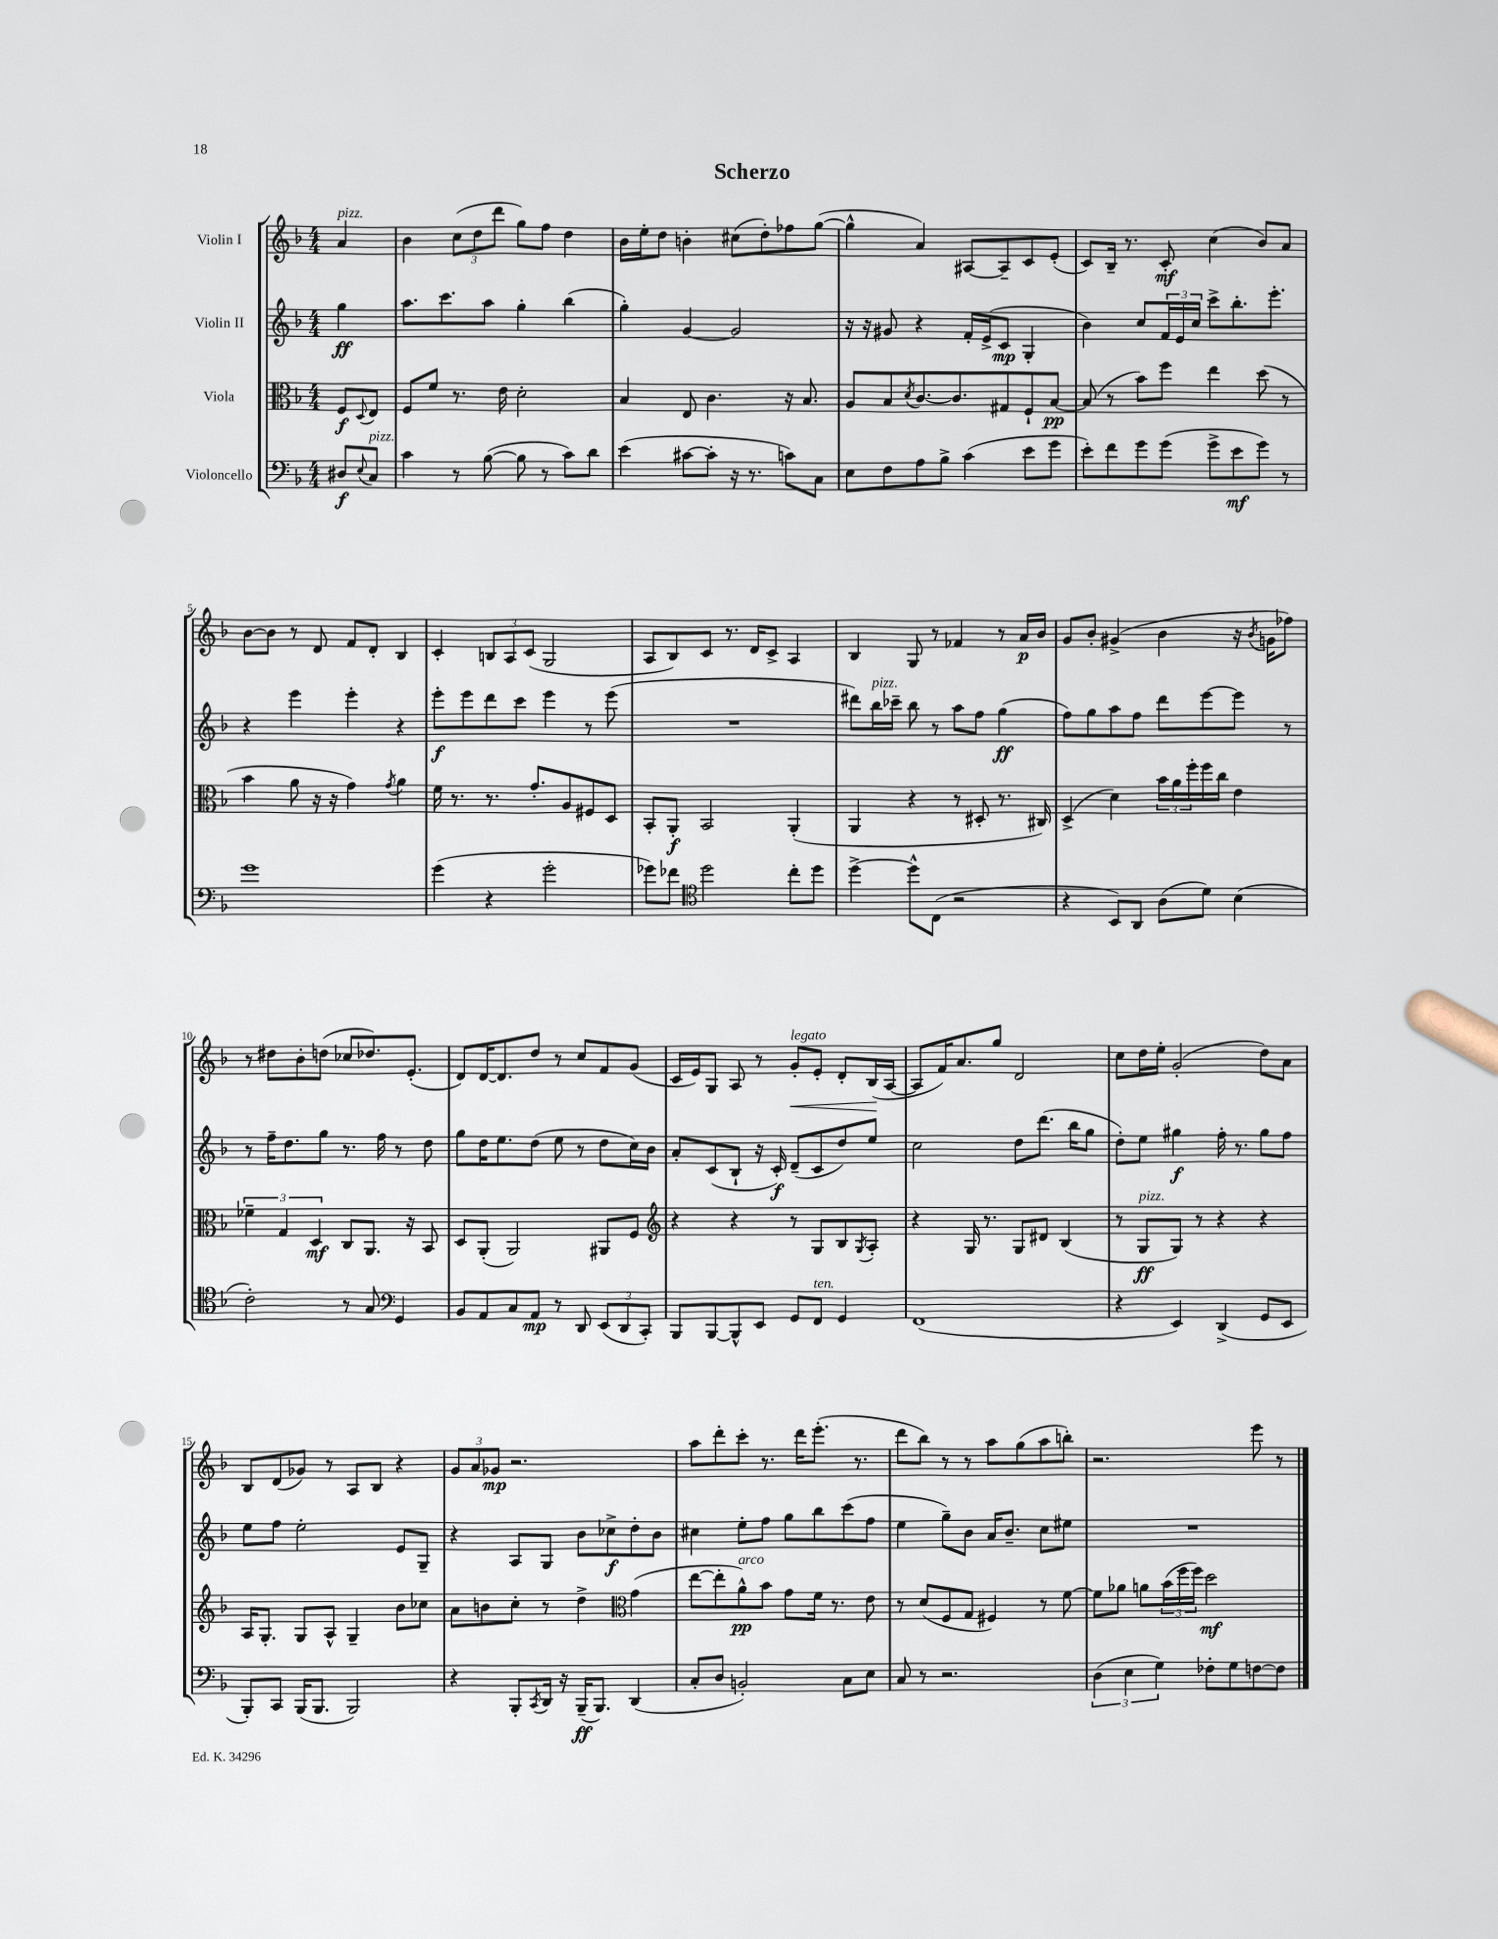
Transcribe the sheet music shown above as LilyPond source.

\header { title = "Scherzo" }
<<
\new StaffGroup <<
\new Staff = "s0" \with { instrumentName = "Violin I" } {
    \clef treble \key f \major \numericTimeSignature \time 4/4 \partial 4
    a'4^\markup { \italic "pizz." } |
    bes'4 \tuplet 3/2 { c''8( d''8 d'''8 } g''8) f''8 d''4 |
    bes'16 e''16-. d''8 b'4-. cis''8( d''8-.) fes''8 g''8~( |
    g''4-^ a'4) ais8~ ais8-- c'8 e'8-.( |
    c'8) bes16-- r8. c'8-.\mf c''4( bes'8) a'8 |
    bes'8~ bes'8 r8 d'8 f'8 d'8-. bes4 |
    c'4-. \tuplet 3/2 { b8 a8 c'8( } g2 |
    a8 bes8) c'8 r8. d'16 c'8-> a4 |
    bes4 g8 r8 fes'4 r8 a'16\p bes'16 |
    g'8 bes'8-. gis'4->( bes'4 r16 \acciaccatura { bes'8 } g'16 fes''8) |
    r8 dis''8 bes'8-. d''8( ces''8 des''8.) e'8.-.( |
    d'8) d'16~ d'8. d''8 r8 c''8 f'8 g'8( |
    c'16 e'16) g8 a8 r8 g'8-.\<^\markup { \italic "legato" } e'8-. d'8-. bes16\!( a16~ |
    a8 f'16) a'8. g''8 d'2 |
    c''8 d''16 e''16-. g'2-.( d''8) a'8 |
    bes8 d'8( ges'8) r8 a8 bes8 r4 |
    \tuplet 3/2 { g'8 a'8 ges'8\mp } r2. |
    a''8 d'''8-. c'''8-. r8. d'''16 e'''8.-.( r8. |
    d'''8 bes''8) r8 r8 a''8 g''8( a''8 b''8-.) |
    r2. e'''8 r8 \bar "|." |
}
\new Staff = "s1" \with { instrumentName = "Violin II" } {
    \clef treble \key f \major \numericTimeSignature \time 4/4 \partial 4
    g''4\ff |
    a''8. c'''8. a''8 g''4-. bes''4( |
    g''4-.) g'4~ g'2 |
    r16 r16 gis'8 r4 f'16-. e'16->( c'8\mp g4-. |
    bes'4) c''8 \tuplet 3/2 { f'16 e'16 c''16 } c'''8-> bes''8.-. e'''8.-. |
    r4 e'''4 e'''4-. r4 |
    e'''8-.\f e'''8 d'''8 c'''8 e'''4 r8 e'''8( |
    R1 |
    dis'''8) bes''16^\markup { \italic "pizz." } ces'''16-- bes''8 r8 a''8 f''8 g''4\ff( |
    f''8) g''8 a''8 f''8 d'''8 e'''8~ e'''8 r8 |
    r8 f''16-- d''8. g''8 r8. f''16 r8 d''8 |
    g''8 d''16 e''8. d''8( e''8 r8 d''8 c''16) bes'16 |
    a'8-. c'8( bes8-! r16 c'16-.\f) d'8--( c'8 d''8) e''8 |
    c''2 d''8 d'''8.( bes''16 g''8 |
    d''8-.) e''8 gis''4\f f''16-. r8. gis''8 f''8 |
    e''8 f''8 e''2-. e'8 g8-- |
    r4 a8 g8 bes'8 ces''8->\f d''8-. bes'8 |
    cis''4 e''8-. f''8 g''8 bes''8 c'''8( f''8 |
    e''4 g''8--) bes'8 a'16 bes'8.-- c''8 eis''8 |
    R1 \bar "|." |
}
\new Staff = "s2" \with { instrumentName = "Viola" } {
    \clef alto \key f \major \numericTimeSignature \time 4/4 \partial 4
    f8\f \appoggiatura { d8 } e8 |
    f8 f'8 r8. e'16 d'2-. |
    bes4 e8 c'4. r16 bes8. |
    a8 bes8 \acciaccatura { d'8 } c'8.~ c'8. gis8 f8-! bes8~\pp |
    bes8( r8 bes'8) f''8 e''4 d''8( r8 |
    bes'4 a'8 r16 r16 g'4) \acciaccatura { g'8 } a'4 |
    f'16 r8. r8. g'8.-. a8 fis8 d8 |
    bes,8-. a,8-.\f bes,2 a,4-.( |
    a,4 r4 r8 dis8-. r8. cis16) |
    d4->( d'4) \tuplet 3/2 { bes'16 a'16 f''16-. } f''16 c''16 e'4 |
    \tuplet 3/2 { fes'4-- g4 d4\mf } c8 a,8. r16 bes,8 |
    d8 a,8-.( a,2) ais,8 f8 |
    \clef treble r4 r4 r8 g8 bes8 \acciaccatura { g8 } a8-. |
    r4 g16 r8. g8 dis'8 bes4( |
    r8 g8\ff^\markup { \italic "pizz." } g8) r8 r4 r4 |
    a16 g8.-. g8 a8-^ g4-- bes'8 ces''8 |
    a'8 b'8 c''8-. r8 d''4-> \clef alto g'4( |
    e''8~ e''8-. a'8-^\pp^\markup { \italic "arco" }) bes'8 g'8 f'16 r8. e'8 |
    r8 d'8( f8 g8 fis4) r8 f'8~ |
    f'8 aes'8 a'8 \tuplet 3/2 { bes'16( f''16 f''16) } d''2\mf \bar "|." |
}
\new Staff = "s3" \with { instrumentName = "Violoncello" } {
    \clef bass \key f \major \numericTimeSignature \time 4/4 \partial 4
    dis8\f \appoggiatura { e8 } c8^\markup { \italic "pizz." } |
    c'4 r8 bes8~( bes8 r8 c'8) d'8 |
    e'4( cis'8~ cis'8-. r16 r8. c'8) c8 |
    e8 f8 a8 bes8-> c'4( e'8 g'8 |
    e'8-.) f'8 g'8 g'8( g'8-> e'8\mf g'8) r8 |
    g'1 |
    g'4( r4 g'2-. |
    ges'8) fes'8 \clef tenor d''2 c''8-. d''8 |
    d''4~-> d''8-^ c8( r2 |
    r4 bes,8) a,8 a8( d'8) bes4( |
    c'2-.) r8 g8 \clef bass g,4 |
    bes,8 a,8 c8 a,8\mp r8 d,8 \tuplet 3/2 { e,8( d,8 c,8-.) } |
    bes,,8 bes,,8~ bes,,8-^ e,8 g,8 f,8^\markup { \italic "ten." } g,4 |
    f,1( |
    r4 e,4) d,4->( g,8 e,8 |
    bes,,8-.) c,8 bes,,16( bes,,8. bes,,2) |
    r4 bes,,8-. \acciaccatura { c,8 } d,16 r16 bes,,16--\ff( bes,,8.) d,4( |
    c8-. d8 b,2-.) c8 e8 |
    c8 r8 r2. |
    \tuplet 3/2 { d4( e4 g4) } fes8-. g8 f8~ f8 \bar "|." |
}
>>
>>
